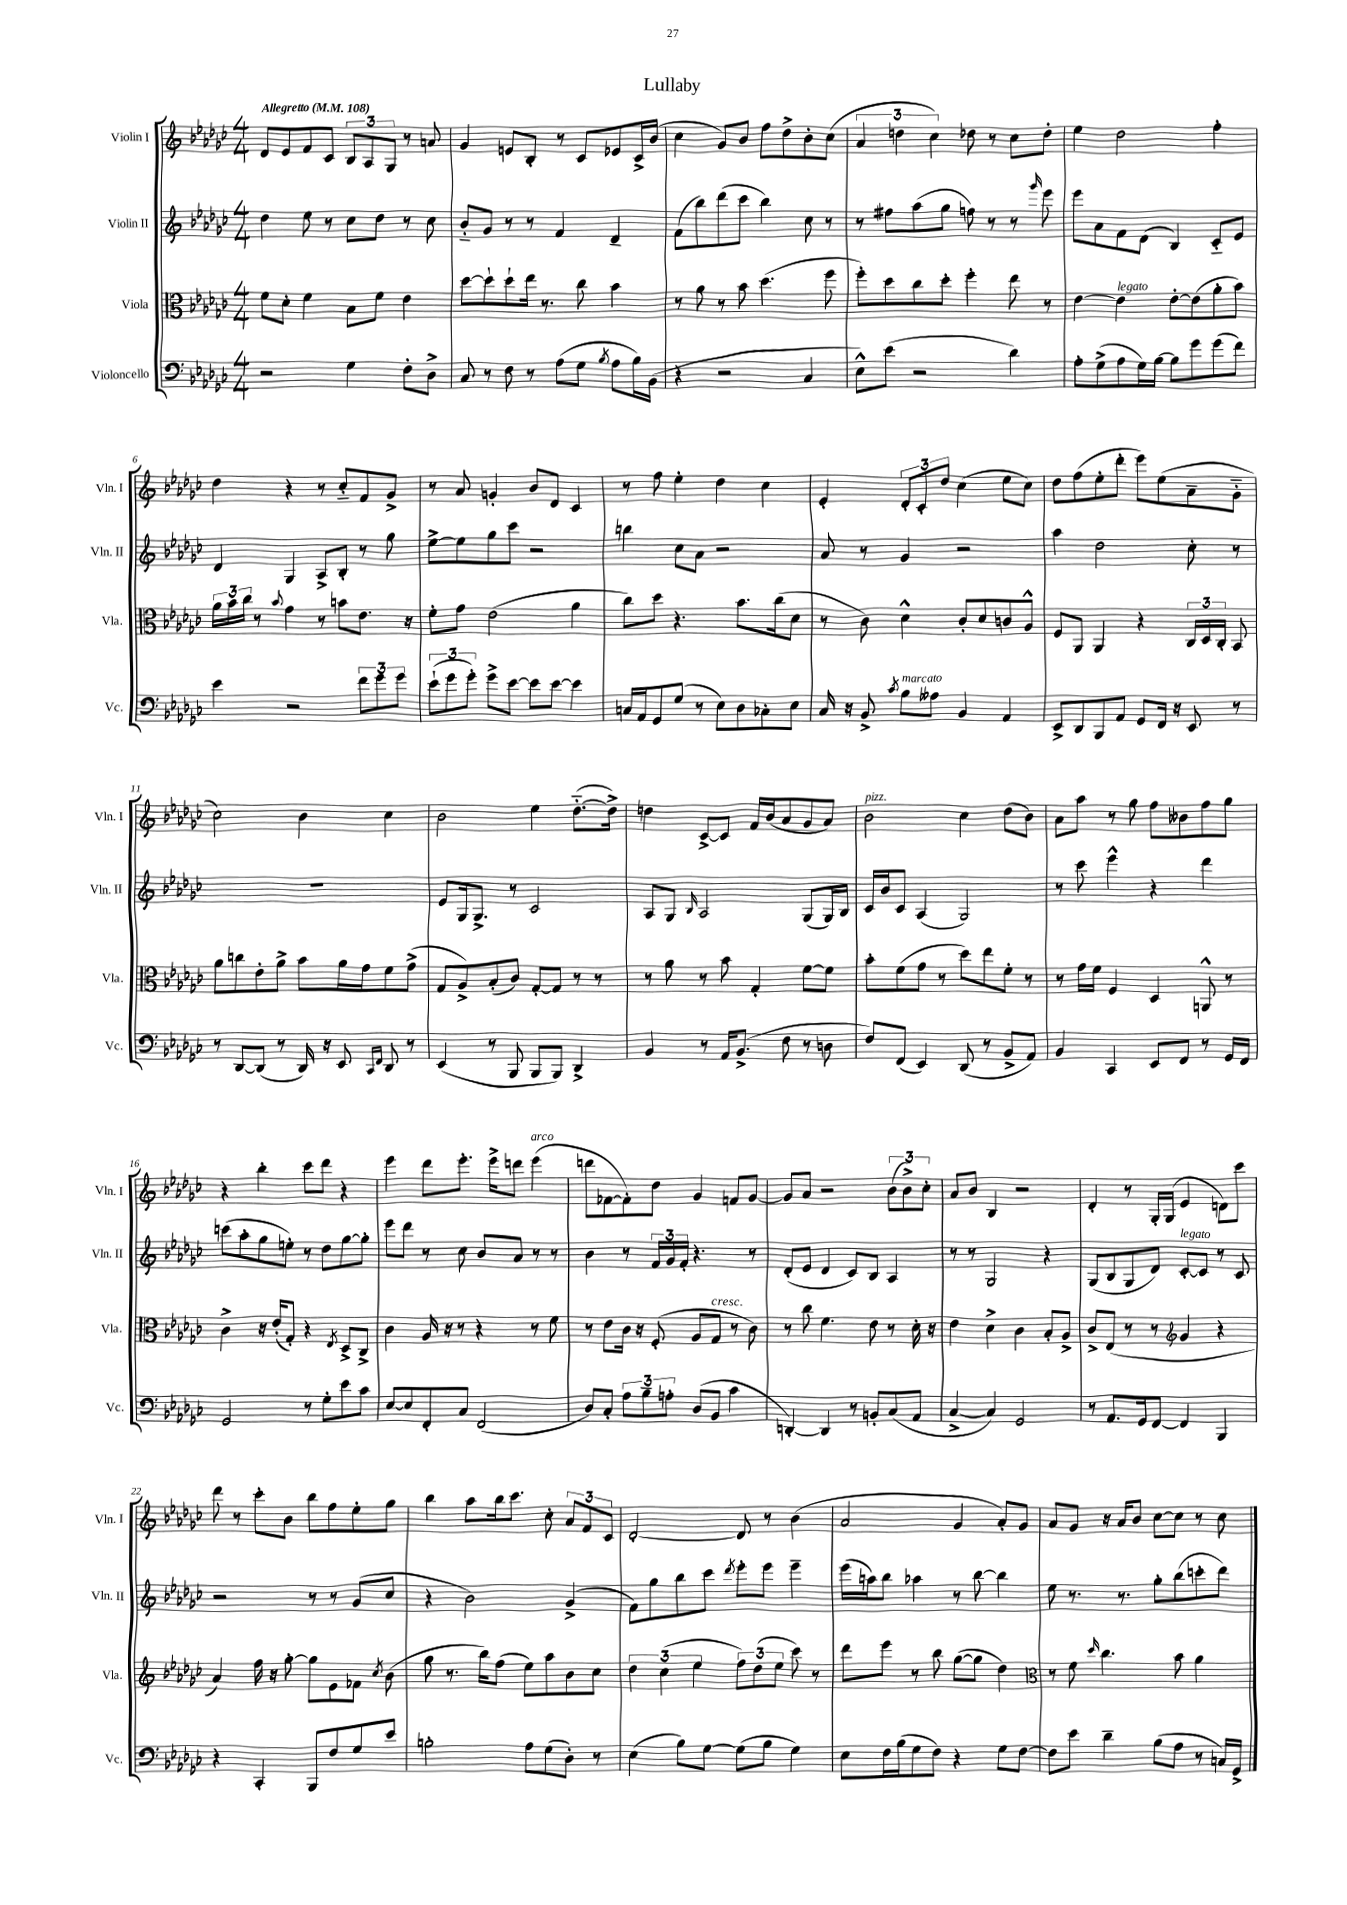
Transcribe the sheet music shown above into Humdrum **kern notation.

**kern	**kern	**kern	**kern
*part4	*part3	*part2	*part1
*staff4	*staff3	*staff2	*staff1
*I"Violoncello	*I"Viola	*I"Violin II	*I"Violin I
*I'Vc.	*I'Vla.	*I'Vln. II	*I'Vln. I
*clefF4	*clefC3	*clefG2	*clefG2
*k[b-e-a-d-g-c-]	*k[b-e-a-d-g-c-]	*k[b-e-a-d-g-c-]	*k[b-e-a-d-g-c-]
*M4/4	*M4/4	*M4/4	*M4/4
*MM108	*MM108	*MM108	*MM108
=1	=1	=1	=1
!	!	!	!LO:TX:a:B:t=Allegretto
2r	8f\L	4dd-\	8d-/L
.	8d-'\J	.	8e-/
.	4f\	8ee-\	8f/
.	.	8r	8c-/J
4G-\	8B-\L	8cc-\L	12B-/L
.	.	.	12A-/
.	8f\J	8dd-\J	.
.	.	.	12G-/J
8F'\L	4e-\	8r	8r
8D-^\J	.	8cc-\	8an/
=2	=2	=2	=2
8C-/	[8dd-\L	8b-/L	4g-/
8r	8dd-`\]	8g-/J	.
8F\	8dd-`\	8r	8en/L
8r	16ee-\Jk	8r	8B-'/J
.	8.r	.	.
(8A-\L	.	4f/	8r
8G-\J	8cc-\	.	8c-/L
8qB-/	.	.	.
8A-\L	4b-\	4d-~/	8e-X/
16B-\L)	.	.	16c-^/L
(16BB-\JJ	.	.	(16b-/JJ
=3	=3	=3	=3
4r	8r	(8f\L	4cc-\
.	8a-\	8bb-\)	.
2r	8r	(8ddd-\	8g-/L)
.	8b-\	8ccc-\J	8b-/J
.	(4.dd-\	4bb-\)	8ff\L
.	.	.	8dd-^\
4C-/	.	8cc-\	8b-'\
.	8ff\	8r	(8cc-\J
=4	=4	=4	=4
8E-^^\L)	8ff'\L)	8r	6a-/
(8e-\J	8dd-\	8ff#X\L	.
.	.	.	6ddn\
2r	8cc-\	(8aa-\	.
.	.	.	6cc-\)
.	8dd-'\J	8gg-\J	.
.	4ff'\	8ffn\)	8dd-X\
.	.	8r	8r
4d-\)	8ee-\	8r	8cc-\L
.	.	16qqggg-/	.
.	8r	8eee-\	8dd-'\J
=5	=5	=5	=5
8A-'\L	[4e-\	8eee-\L	4ee-\
(8G-^\	.	8a-\	.
!	!LO:TX:a:i:t=legato	!	!
8A-\	4e-\]	8f\	2dd-\
16G-\L)	.	(8d-\J	.
[16B-\JJ	.	.	.
8B-\L]	[8e-'\L	4B-/)	.
8g-\	(8e-\]	.	.
(8g-\	8a-'\	8c-/L	4ff'\
8f\J)	8b-\J)	8e-/J	.
!!LO:LB:g=z
=6	=6	=6	=6
4e-\	24a-\LL	4d-/	4dd-\
.	24b-\	.	.
.	24cc-\JJ	.	.
.	8r	.	.
.	8qqb-/	.	.
2r	4g-\	4G-/	4r
.	8r	8A-^/L	8r
.	8bn\L	8B-'/J	8cc-/L
12f\L	8.e-\J	8r	8f/
12g-\	.	.	.
.	.	8gg-\	8g-^/J
12g-\J	.	.	.
.	16r	.	.
=7	=7	=7	=7
(12e-`\L	8f'\L	[8ee-^\L	8r
12g-\	.	.	.
.	8g-\J	8ee-\]	8a-/
12g-'\J)	.	.	.
8g-^\L	(2e-\	8gg-\	4gn'/
[8e-\J	.	8ccc-\J	.
8e-\L]	.	2r	8b-/L
[8e-\J	.	.	8d-/J
4e-\]	4a-\	.	4c-/
=8	=8	=8	=8
16Cn/LL	8cc-\L)	4bbn\	8r
16AA-/J	.	.	.
8GG-/	8dd-\J	.	8ff\
(8G-/J	4.r	8cc-\L	4ee-'\
8r	.	8a-\J	.
8E-\L)	.	2r	4dd-\
8D-\	8.b-\L	.	.
8C-X'\	.	.	4cc-\
.	(16cc-\k	.	.
8E-\J	8d-\J	.	.
=9	=9	=9	=9
16C-/	8r	8a-/	4e-'/
16r	.	.	.
8BB-^/	8c-\)	8r	.
8qc-/	.	.	.
!LO:TX:a:i:t=marcato	!	!	!
8B-\L	4d-^^\	4g-/	12d-'/L
.	.	.	12c-'/
8A--X\J	.	.	.
.	.	.	12dd-/J
4BB-/	8c-'/L	2r	(4cc-\
.	8d-/	.	.
4AA-/	8cn/	.	8ee-\L
.	8A-^^/J	.	8cc-\J)
=10	=10	=10	=10
8EE-^/L	8F/L	4aa-\	8dd-\L
8DD-/	8AA-/J	.	(8ff\
8BBB-/	4AA-/	2dd-\	8ee-'\
8AA-/J	.	.	8ddd-'\J
8GG-/L	4r	.	8eee-\L)
16FF/Jk	.	.	(8ee-\
16r	.	.	.
8EE-/	24C-/LL	8cc-'\	8a-~\
.	24D-/	.	.
.	24C-'/JJ	.	.
8r	8BB-/	8r	8g-\J
!!LO:LB:g=z
=11	=11	=11	=11
8r	8a-\L	1r	2cc-\)
[8DD-/L	8ccn\	.	.
(8DD-/J]	8e-'\	.	.
8r	8a-^\J	.	.
16DD-/)	8b-\L	.	4b-\
16r	.	.	.
8EE-/	16a-\L	.	.
.	16g-\J	.	.
16qqCC-/LL	.	.	.
16qqFF/JJ	.	.	.
8DD-/	8f\	.	4cc-\
8r	(8g-^\J	.	.
=12	=12	=12	=12
(4EE-/	8G-/L	8e-/L	2b-\
.	8A-^/)	16G-/k	.
.	.	8.G-^/J	.
8r	(8B-'/	.	.
8BBB-/	8c-/J)	8r	.
8BBB-/L	[8G-'/L	2c-/	4ee-\
8BBB-/J)	8G-/J]	.	.
4DD-^/	8r	.	([8.dd-\L
.	8r	.	.
.	.	.	16dd-^\Jk])
=13	=13	=13	=13
4BB-/	8r	8A-/L	4ddn\
.	8a-\	8G-/J	.
.	.	16qqB-/	.
8r	8r	2A-/	[8c-^/L
16AA-/KL	8b-\	.	8c-/J]
(8.BB-^/J	.	.	.
.	4G-'/	.	16f/LL
.	.	.	(16b-/J
8F\	.	.	8a-/
8r	[8f\L	(8G-/L	8g-/
8Dn\	8f\J]	16G-/L)	8a-/J)
.	.	16B-/JJ	.
=14	=14	=14	=14
!	!	!	!LO:TX:a:i:t=pizz.
8F/L)	8b-'\L	16c-/LL	2b-\
.	.	16b-/J	.
(8FF/J	(8f\	8c-/J	.
4EE-/)	8g-\J	(4A-/	.
.	8r	.	.
(8DD-/	8dd-\L)	2G-/)	4cc-\
8r	8ee-\	.	.
8BB-^/L	8f'\J	.	(8dd-\L
8AA-/J)	8r	.	8b-\J)
=15	=15	=15	=15
4BB-/	8r	8r	8a-\L
.	16g-\LL	8ccc-\	8aa-\J
.	16f\JJ	.	.
4CC-/	4F/	4eee-^^\	8r
.	.	.	8gg-\
8EE-/L	4D-/	4r	8ff\L
8FF/J	.	.	8b--X\
8r	8AAn^^/	4ddd-\	8ff\
16GG-/LL	8r	.	8gg-\J
16FF/JJ	.	.	.
!!LO:LB:g=z
=16	=16	=16	=16
2GG-/	4c-^\	(8cccn\L	4r
.	.	8aa-'\	.
.	16r	8gg-\	4bb-'\
.	(16e-'/KL	.	.
.	8G-'/J)	8een'\J)	.
8r	4r	8r	8ccc-\L
8G-'\L	.	8dd-\L	8ddd-\J
.	8qE-/	.	.
8e-\	8D-^/L	[8gg-\	4r
8c-\J	8C-^/J	8gg-'\J]	.
=17	=17	=17	=17
[8E-/L	4c-\	8eee-\L	4eee-\
8E-/]	.	8ddd-\J	.
8FF'/	16A-/	8r	8ddd-\L
.	16r	.	.
8C-/J	8r	8cc-\	8.eee-'\J
(2FF/	4r	8b-/L	.
.	.	.	16eee-^\KL
.	.	8a-/J	8dddn\J
!	!	!	!LO:TX:a:i:t=arco
.	8r	8r	(4eee-\
.	8f\	8r	.
=18	=18	=18	=18
8D-/L)	8r	4b-\	8dddn\L
8C-'/J	8e-\L	.	[8f-X\
12A-\L	16c-\Jk	8r	8f-'\])
.	16r	.	.
12B-~\	.	.	.
.	(8F'/	24f/LL	8dd-\J
12An'\J	.	24g-/	.
.	.	24f'/JJ	.
(8D-/L	8A-/L	4.r	4g-/
!	!LO:TX:a:i:t=cresc.	!	!
8BB-/J	8G-/J	.	.
4c-\	8r	.	8fn/L
.	8c-\)	8r	[8g-/J
=19	=19	=19	=19
[4DDn'/)	8r	(8d-'/L	8g-/L]
.	8cc-\	8e-/J	8a-/J
4DD/]	4.f\	4d-/	2r
8r	.	8c-/L)	.
8BBn'/L	8e-\	8B-/J	.
(8C-/	8r	4A-/	(12b-\L
.	.	.	12b-^\)
8AA-/J	16d-'\	.	.
.	.	.	12cc-'\J
.	16r	.	.
=20	=20	=20	=20
[4C-^/	4e-\	8r	8a-/L
.	.	8r	8b-/J
4C-/])	4d-^\	2G-/	4B-/
2GG-/	4c-\	.	2r
.	8B-'/L	4r	.
.	8A-^/J	.	.
=21	=21	=21	=21
8r	8c-^/L	(8G-/L	4d-'/
8.AA-/L	(8E-/J	8B-/	.
.	8r	8G-/	8r
16GG-/k	.	.	.
[8FF/J	8r	8d-/J)	16G-'/LL
.	.	.	(16G-/JJ
*	*clefG2	*	*
!	!	!LO:TX:a:i:t=legato	!
4FF/]	4g-/	[8c-'/L	4e-/
.	.	8c-/J]	.
4BBB-/	4r	8r	8dn\L)
.	.	8c-/	8ccc-\J
!!LO:LB:g=z
=22	=22	=22	=22
4r	4a-/)	2r	8ddd-\
.	.	.	8r
4CC-'/	16ff\	.	8ccc-'\L
.	16r	.	.
.	[8gg-'\	.	8b-\J
8BBB-/L	8gg-\L]	8r	8bb-\L
8F/	8e-\	8r	8ff\
8G-/	8f-X\J	(8g-/L	8ee-'\
.	8qcc-/	.	.
8e-/J	(8b-\	8cc-/J	8gg-\J
=23	=23	=23	=23
2Bn'\	8gg-\	4r	4bb-\
.	8.r	.	.
.	.	2b-\)	8aa-\L
.	16bb-\KL)	.	.
.	(8ff\J	.	16bb-\k
.	.	.	8.ccc-\J
8A-\L	8ee-\L)	.	.
(8G-\	8aa-\	.	8cc-'\
8D-'\J)	8b-\	(4g-^/	12a-/L
.	.	.	12f/
8r	8cc-\J	.	.
.	.	.	12c-/J
=24	=24	=24	=24
(4E-\	6dd-\	8f\L)	[2d-'/
.	.	8gg-\	.
.	(6cc-\	.	.
8B-\L)	.	8bb-\	.
.	6ee-\	.	.
[8G-\J	.	8ccc-\J	.
.	.	8qddd-/	.
(8G-\L]	12ff\L)	8eee-'\L	8d-/]
.	(12dd-\	.	.
8B-\J	.	8eee-\J	8r
.	12ee-\J	.	.
4G-\)	8ccc-\)	4eee-~\	(4b-\
.	8r	.	.
=25	=25	=25	=25
8E-\L	8ddd-\L	(16eee-\LL	2a-/
.	.	16aan\J)	.
16F\L	8eee-\J	8bb-\J	.
(16B-\J	.	.	.
8G-\	8r	4aa-X\	.
8F\J)	8bb-\	.	.
4r	([8gg-\L	8r	4g-/
.	8gg-\J]	[8bb-\	.
8G-\L	4dd-\)	4bb-\]	8a-'/L)
[8F\J	.	.	8g-/J
=26	=26	=26	=26
*	*clefC3	*	*
8F\L]	8r	8ee-\	8a-/L
8e-\J	8f\	8.r	8g-/J
.	16qqdd-/	.	.
4d-~\	4.cc-\	.	16r
.	.	8.r	16a-/KL
.	.	.	8b-/J
(8B-\L	.	8gg-'\L	[8cc-\L
8A-\J	8b-\	(8bb-\	8cc-\J]
8r	4a-\	8cccn'\	8r
16Cn/LL)	.	8ddd-\J)	8cc-\
16GG-^/JJ	.	.	.
==	==	==	==
*-	*-	*-	*-
